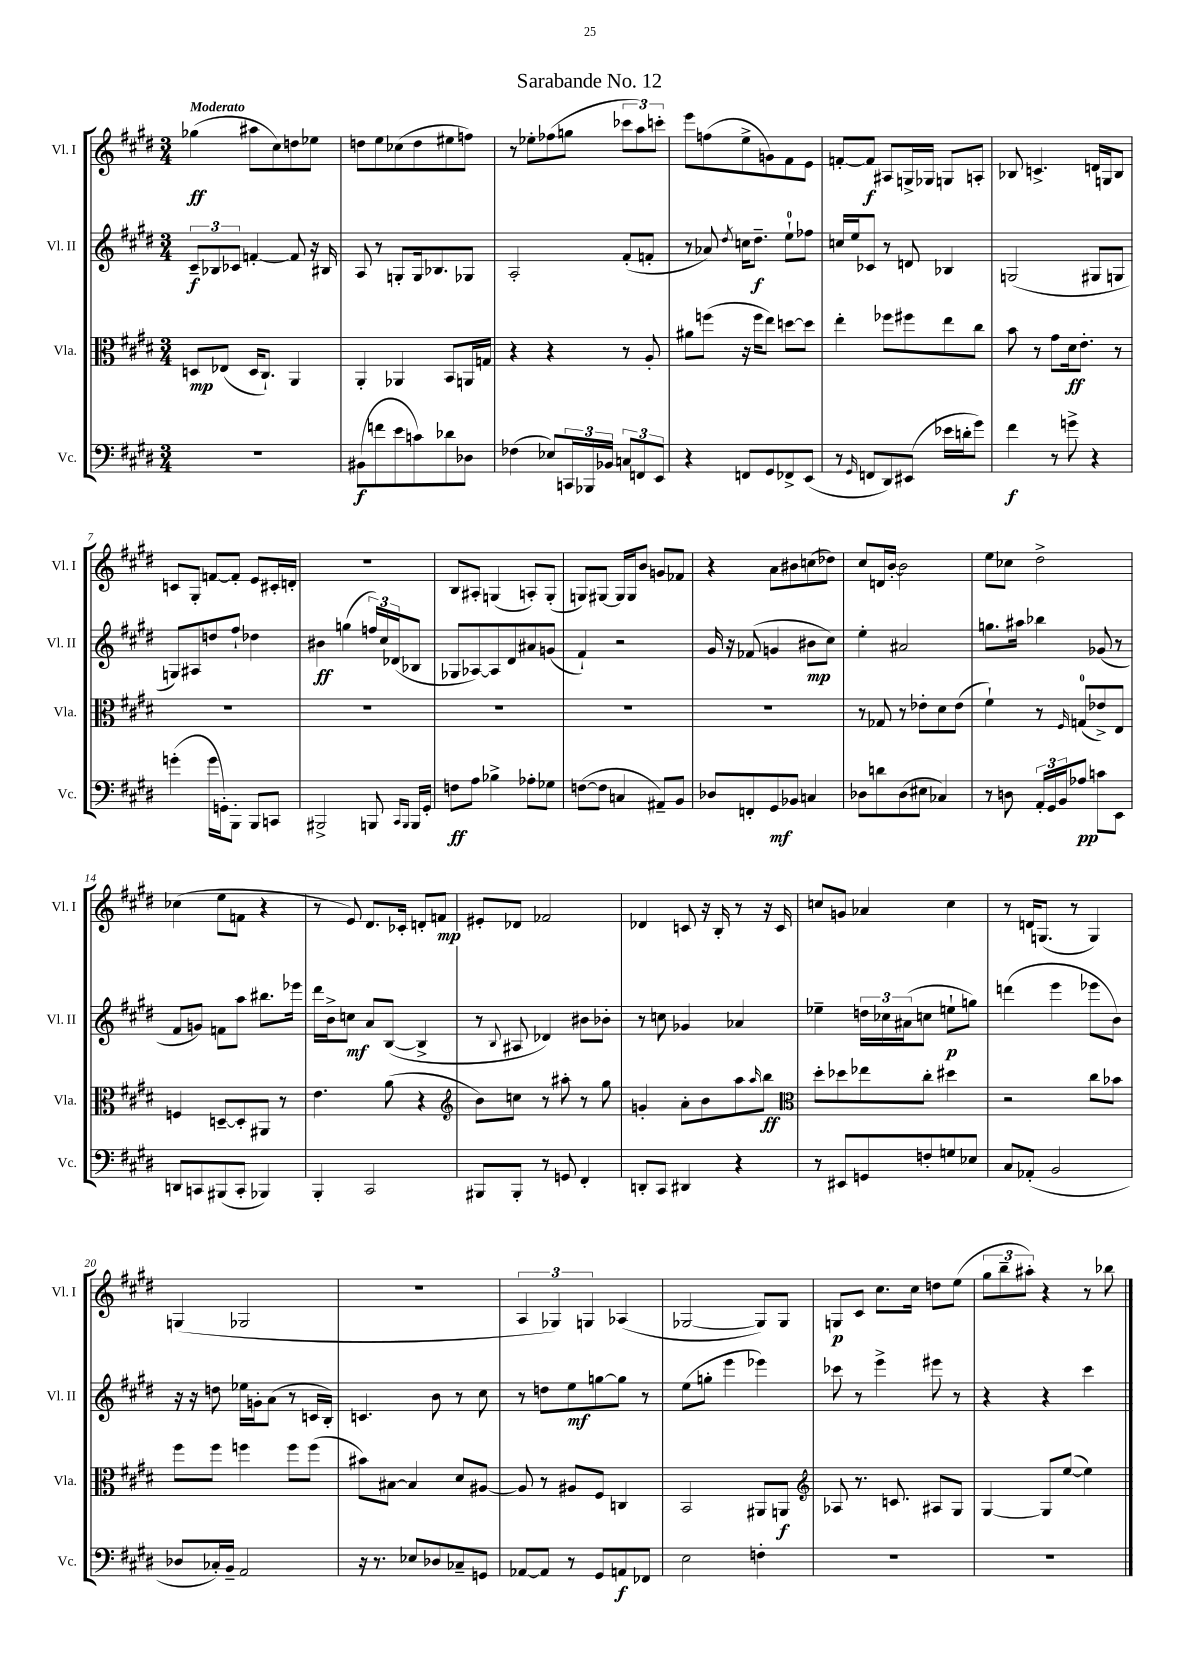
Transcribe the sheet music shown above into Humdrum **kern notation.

**kern	**dynam	**kern	**dynam	**kern	**dynam	**kern	**dynam
*part4	*part4	*part3	*part3	*part2	*part2	*part1	*part1
*staff4	*staff4	*staff3	*staff3	*staff2	*staff2	*staff1	*staff1
*I"Vc.	*	*I"Vla.	*	*I"Vl. II	*	*I"Vl. I	*
*I'Vc.	*	*I'Vla.	*	*I'Vl. II	*	*I'Vl. I	*
*clefF4	*	*clefC3	*	*clefG2	*	*clefG2	*
*k[f#c#g#d#]	*	*k[f#c#g#d#]	*	*k[f#c#g#d#]	*	*k[f#c#g#d#]	*
*M3/4	*	*M3/4	*	*M3/4	*	*M3/4	*
=1	=1	=1	=1	=1	=1	=1	=1
!	!	!	!	!	!	!LO:TX:a:B:t=Moderato	!
2.r	.	8Dn/L	mp	12c#~/L	f	(4gg-X\	ff
.	.	.	.	12B-X/	.	.	.
.	.	(8E-X/J	.	.	.	.	.
.	.	.	.	12c-X/J	.	.	.
.	.	16D/KL	.	[4fn'/	.	8aa#X\L	.
.	.	8.C#`/J)	.	.	.	.	.
.	.	.	.	.	.	8cc#\)	.
.	.	4AA/	.	8f/]	.	8ddn\	.
.	.	.	.	16r	.	8ee-X\J	.
.	.	.	.	16B#X/	.	.	.
=2	=2	=2	=2	=2	=2	=2	=2
(8BB#X\L	f	4AA'/	.	8A/	.	8ddn\L	.
8fn\	.	.	.	8r	.	8ee\	.
8e\	.	4AA-X/	.	8Gn'/L	.	(8cc-X\	.
8cn\)	.	.	.	16G/k	.	8dd\	.
.	.	.	.	8.B-X/	.	.	.
8d-X\	.	8BB/L	.	.	.	8ee#X\	.
8D-X\J	.	16AAn/L	.	8G-X/J	.	8ffn\J)	.
.	.	16Gn/JJ	.	.	.	.	.
=3	=3	=3	=3	=3	=3	=3	=3
(4F-X\	.	4r	.	2A'/	.	8r	.
.	.	.	.	.	.	8ee-X'\L	.
8E-X/L)	.	4r	.	.	.	(8ff-X\	.
24CCn/L	.	.	.	.	.	8ggn\J	.
24BBB-X/	.	.	.	.	.	.	.
24BB-X/JJ	.	.	.	.	.	.	.
12Cn/L	.	8r	.	(8f#'/L	.	12ccc-X\L	.
12FFn/	.	.	.	.	.	12aa\)	.
.	.	8A'/	.	8fn'/J	.	.	.
12EE/J	.	.	.	.	.	12cccn'\J	.
=4	=4	=4	=4	=4	=4	=4	=4
4r	.	8a#X\L	.	8r	.	8eee\L	.
.	.	(8ffn\J	.	8a-X/)	.	(8ffn\	.
.	.	.	.	8qdd#/	.	.	.
8FFn/L	.	16r	.	16ccn\KL	.	8ee^\	.
.	.	16ff\KL	.	8.dd#~\J	f	.	.
8GG#/	.	8ee\J)	.	.	.	8gn\)	.
8FF-X^/	.	[8ddn\L	.	8ee`\L	.	8f#\	.
(8EE/J	.	8dd\J]	.	8ff-X\J	.	8e\J	.
=5	=5	=5	=5	=5	=5	=5	=5
8r	.	4ee'\	.	16ccn/LL	.	[8fn'/L	.
.	.	.	.	16ee/J	.	.	.
16qqGG#/	.	.	.	.	.	.	.
8FFn/L	.	.	.	8c-X/J	.	8f/J]	f
8DD#/)	.	8ff-X\L	.	8r	.	8A#X/L	.
(8EE#X/J	.	8ff#X\	.	8dn/	.	16Gn^/L	.
.	.	.	.	.	.	16G-X/JJ	.
16e-X\LL	.	8ee\	.	4B-X/	.	8Gn/L	.
16dn'\J	.	.	.	.	.	.	.
8g#\J)	.	8cc#\J	.	.	.	8An'/J	.
=6	=6	=6	=6	=6	=6	=6	=6
4f#\	f	8b\	.	(2Gn/	.	8B-X/	.
.	.	8r	.	.	.	4.cn^/	.
8r	.	8g#\L	.	.	.	.	.
8gn^\	.	16d#\k	ff	.	.	.	.
.	.	8.e'\J	.	.	.	.	.
4r	.	.	.	8G#X/L	.	16dn/LL	.
.	.	.	.	.	.	16Gn/J	.
.	.	8r	.	8Gn/J	.	8B-/J	.
!!LO:LB:g=z
=7	=7	=7	=7	=7	=7	=7	=7
(4gn'\	.	2.r	.	8Gn/L)	.	8cn/L	.
.	.	.	.	8A#X/	.	8G#'/J	.
16g\LL	.	.	.	8ddn/	.	[8fn/L	.
16GGn'\J)	.	.	.	.	.	.	.
8BBB'\J	.	.	.	8ff#`/J	.	8f'/J]	.
8BBB/L	.	.	.	4dd-X\	.	8e/L	.
8CCn/J	.	.	.	.	.	16c#X'/L	.
.	.	.	.	.	.	16dn'/JJ	.
=8	=8	=8	=8	=8	=8	=8	=8
2BBB#X^/	.	2.r	.	4b#X\	ff	2.r	.
.	.	.	.	(4ggn\	.	.	.
8BBBn/	.	.	.	24ffn/LL)	.	.	.
.	.	.	.	24cc#/	.	.	.
.	.	.	.	(24d-X/J	.	.	.
16qqCC#/LL	.	.	.	.	.	.	.
16qqBBB/JJ	.	.	.	.	.	.	.
16BBB/LL	.	.	.	8B-X/J	.	.	.
16GG#'/JJ	.	.	.	.	.	.	.
=9	=9	=9	=9	=9	=9	=9	=9
8Fn\L	ff	2.r	.	8G-X/L	.	8B/L	.
8A\J	.	.	.	[8A-X/)	.	8A#X'/J	.
4B-X^\	.	.	.	8A-/]	.	(4Gn/	.
.	.	.	.	8d#/	.	.	.
8A-X'\L	.	.	.	8a#X/	.	8An'/L)	.
8G-X\J	.	.	.	(8gn/J	.	(8G'/J	.
=10	=10	=10	=10	=10	=10	=10	=10
([8Fn\L	.	2.r	.	4f#`/)	.	8Gn/L)	.
8F\J]	.	.	.	.	.	[8G#X/J	.
4Cn/	.	.	.	2r	.	16G#/LL]	.
.	.	.	.	.	.	16G#/J	.
.	.	.	.	.	.	8b/J	.
8AA#X~/L)	.	.	.	.	.	8gn/L	.
8BB/J	.	.	.	.	.	8f-X/J	.
=11	=11	=11	=11	=11	=11	=11	=11
8D-X/L	.	2.r	.	16g#/	.	4r	.
.	.	.	.	16r	.	.	.
8FFn'/	.	.	.	(8f-X/	.	.	.
8GG#/	mf	.	.	4gn/	.	8a\L	.
8BB-X/J	.	.	.	.	.	8b#X\	.
4Cn/	.	.	.	8b#X\L	mp	(8ccn\	.
.	.	.	.	8cc#\J)	.	8dd-X\J)	.
=12	=12	=12	=12	=12	=12	=12	=12
8D-X\L	.	8r	.	4ee'\	.	8cc#/L	.
8dn\	.	8G-X/	.	.	.	16dn/L	.
.	.	.	.	.	.	[16b'/JJ	.
(8D-\	.	8r	.	2a#X/	.	2b\]	.
8E#X\J	.	8e-X'\L	.	.	.	.	.
4C-X/)	.	8d#\	.	.	.	.	.
.	.	(8e-\J	.	.	.	.	.
=13	=13	=13	=13	=13	=13	=13	=13
8r	.	4f#`\)	.	8.ggn\L	.	8ee\L	.
8Dn\	.	.	.	.	.	8cc-X\J	.
.	.	.	.	16aa#X\Jk	.	.	.
24AA'/LL	.	8r	.	4bb-X\	.	2dd#^\	.
24GG#/	.	.	.	.	.	.	.
24BB/J	.	.	.	.	.	.	.
.	.	16qqF#/	.	.	.	.	.
8A-X/J	pp	(8Gn/L	.	.	.	.	.
8cn\L	.	8e-X^/)	.	(8g-X/	.	.	.
8EE\J	.	8E/J	.	8r	.	.	.
!!LO:LB:g=z
=14	=14	=14	=14	=14	=14	=14	=14
8DDn/L	.	4Fn/	.	8f#/L	.	(4cc-X\	.
8CCn/	.	.	.	8gn/J)	.	.	.
(8BBB#X/	.	[8Dn~/L	.	8fn\L	.	8ee\L	.
8CC'/J	.	8D'/]	.	8aa\J	.	8fn\J	.
4BBB-X/)	.	8AA#X/J	.	8.bb#X\L	.	4r	.
.	.	8r	.	.	.	.	.
.	.	.	.	16eee-X\Jk	.	.	.
=15	=15	=15	=15	=15	=15	=15	=15
4BBB'/	.	4.e\	.	16ddd#\LL	.	8r	.
.	.	.	.	16b^\J	.	.	.
.	.	.	.	8ccn\J	mf	8e/)	.
2CC#/	.	.	.	8a/L	.	8.d#/L	.
.	.	(8a\	.	([8B/J	.	.	.
.	.	.	.	.	.	16c-X'/Jk	.
.	.	4r	.	4B^/]	.	8dn'/L	.
.	.	.	.	.	.	8fn/J	mp
=16	=16	=16	=16	=16	=16	=16	=16
*	*	*clefG2	*	*	*	*	*
8BBB#X/L	.	8b\L)	.	8r	.	8e#X'/L	.
.	.	.	.	8qqB/	.	.	.
8BBB#'/J	.	8ccn\J	.	8A#X/	.	8d-X/J	.
8r	.	8r	.	4d-X/)	.	2f-X/	.
8GGn/	.	8aa#X'\	.	.	.	.	.
4FF#'/	.	8r	.	8b#X\L	.	.	.
.	.	8gg#\	.	8b-X'\J	.	.	.
=17	=17	=17	=17	=17	=17	=17	=17
8DDn'/L	.	4gn'/	.	8r	.	4d-X/	.
8CC#/J	.	.	.	8ccn\	.	.	.
4DD#X/	.	8a'\L	.	4g-X/	.	8cn/	.
.	.	8b\	.	.	.	16r	.
.	.	.	.	.	.	16B'/	.
4r	.	8aa\	.	4a-X/	.	8r	.
.	.	16qqaa/	.	.	.	.	.
.	.	8bb\J	ff	.	.	16r	.
.	.	.	.	.	.	16c/	.
=18	=18	=18	=18	=18	=18	=18	=18
*	*	*clefC3	*	*	*	*	*
8r	.	8dd#'\L	.	4ee-X~\	.	8ccn/L	.
8EE#X/L	.	8dd-X\	.	.	.	8gn/J	.
8GGn/	.	8ee-X\	.	24ddn\LL	.	4a-X/	.
.	.	.	.	24cc-X\	.	.	.
.	.	.	.	(24a#X\J	.	.	.
8Fn'/	.	8cc#'\J	.	8ccn\J	.	.	.
8Gn/	.	4dd#X\	.	8een`\L	p	4cc\	.
8E-X/J	.	.	.	8ggn\J)	.	.	.
=19	=19	=19	=19	=19	=19	=19	=19
8C#/L	.	2r	.	(4dddn\	.	8r	.
(8AA-X'/J	.	.	.	.	.	16dn/KL	.
.	.	.	.	.	.	(8.Gn/J	.
2BB/	.	.	.	4eee\	.	.	.
.	.	.	.	.	.	8r	.
.	.	8cc#\L	.	8eee-X\L	.	4G/)	.
.	.	8b-X\J	.	8b\J)	.	.	.
!!LO:LB:g=z
=20	=20	=20	=20	=20	=20	=20	=20
8D-X/L	.	8ff#\L	.	16r	.	(4Gn/	.
.	.	.	.	16r	.	.	.
16C-X'/L)	.	8ff#\J	.	8ddn\	.	.	.
16BB~/JJ	.	.	.	.	.	.	.
2AA/	.	4ffn\	.	16ee-X\LL	.	2G-X/	.
.	.	.	.	16gn'\J	.	.	.
.	.	.	.	(8a\J	.	.	.
.	.	8ff\L	.	8r	.	.	.
.	.	(8ff\J	.	16cn/LL	.	.	.
.	.	.	.	16B'/JJ)	.	.	.
=21	=21	=21	=21	=21	=21	=21	=21
16r	.	8b#X\L)	.	4.cn/	.	2.r	.
8.r	.	.	.	.	.	.	.
.	.	[8B#X\J	.	.	.	.	.
8E-X/L	.	4B#/]	.	.	.	.	.
8D-X/	.	.	.	8b\	.	.	.
8C-X~/	.	8d#/L	.	8r	.	.	.
8GGn/J	.	[8A#X/J	.	8cc#\	.	.	.
=22	=22	=22	=22	=22	=22	=22	=22
[8AA-X/L	.	8A#/]	.	8r	.	6A/	.
8AA-/J]	.	8r	.	8ddn\L	.	.	.
.	.	.	.	.	.	6G-X/)	.
8r	.	8A#X/L	.	8ee\	mf	.	.
.	.	.	.	.	.	6Gn/	.
8GG#/L	.	8F#/J	.	[8ggn\	.	.	.
8AAn/	f	4Cn/	.	8gg\J]	.	(4A-X/	.
8FF-X/J	.	.	.	8r	.	.	.
=23	=23	=23	=23	=23	=23	=23	=23
2E\	.	2BB/	.	(8ee\L	.	[2G-X/	.
.	.	.	.	8ggn'\J	.	.	.
.	.	.	.	4eee\	.	.	.
4Fn'\	.	8AA#X/L	.	4eee-X\)	.	8G-/L])	.
.	.	8AAn/J	f	.	.	8G-/J	.
=24	=24	=24	=24	=24	=24	=24	=24
*	*	*clefG2	*	*	*	*	*
2.r	.	8A-X/	.	8ccc-X\	.	8Gn/L	p
.	.	8.r	.	8r	.	8c#/J	.
.	.	.	.	4eee^\	.	8.cc#\L	.
.	.	8.cn/	.	.	.	.	.
.	.	.	.	.	.	16cc#\Jk	.
.	.	8A#X/L	.	8eee#X\	.	8ddn\L	.
.	.	8G#/J	.	8r	.	(8ee\J	.
=25	=25	=25	=25	=25	=25	=25	=25
2.r	.	[4G#/	.	4r	.	12gg#\L	.
.	.	.	.	.	.	12bb~\	.
.	.	.	.	.	.	12aa#X'\J)	.
.	.	8G#/L]	.	4r	.	4r	.
.	.	([8ee/J	.	.	.	.	.
.	.	4ee\])	.	4ccc#\	.	8r	.
.	.	.	.	.	.	8bb-X\	.
==	==	==	==	==	==	==	==
*-	*-	*-	*-	*-	*-	*-	*-
